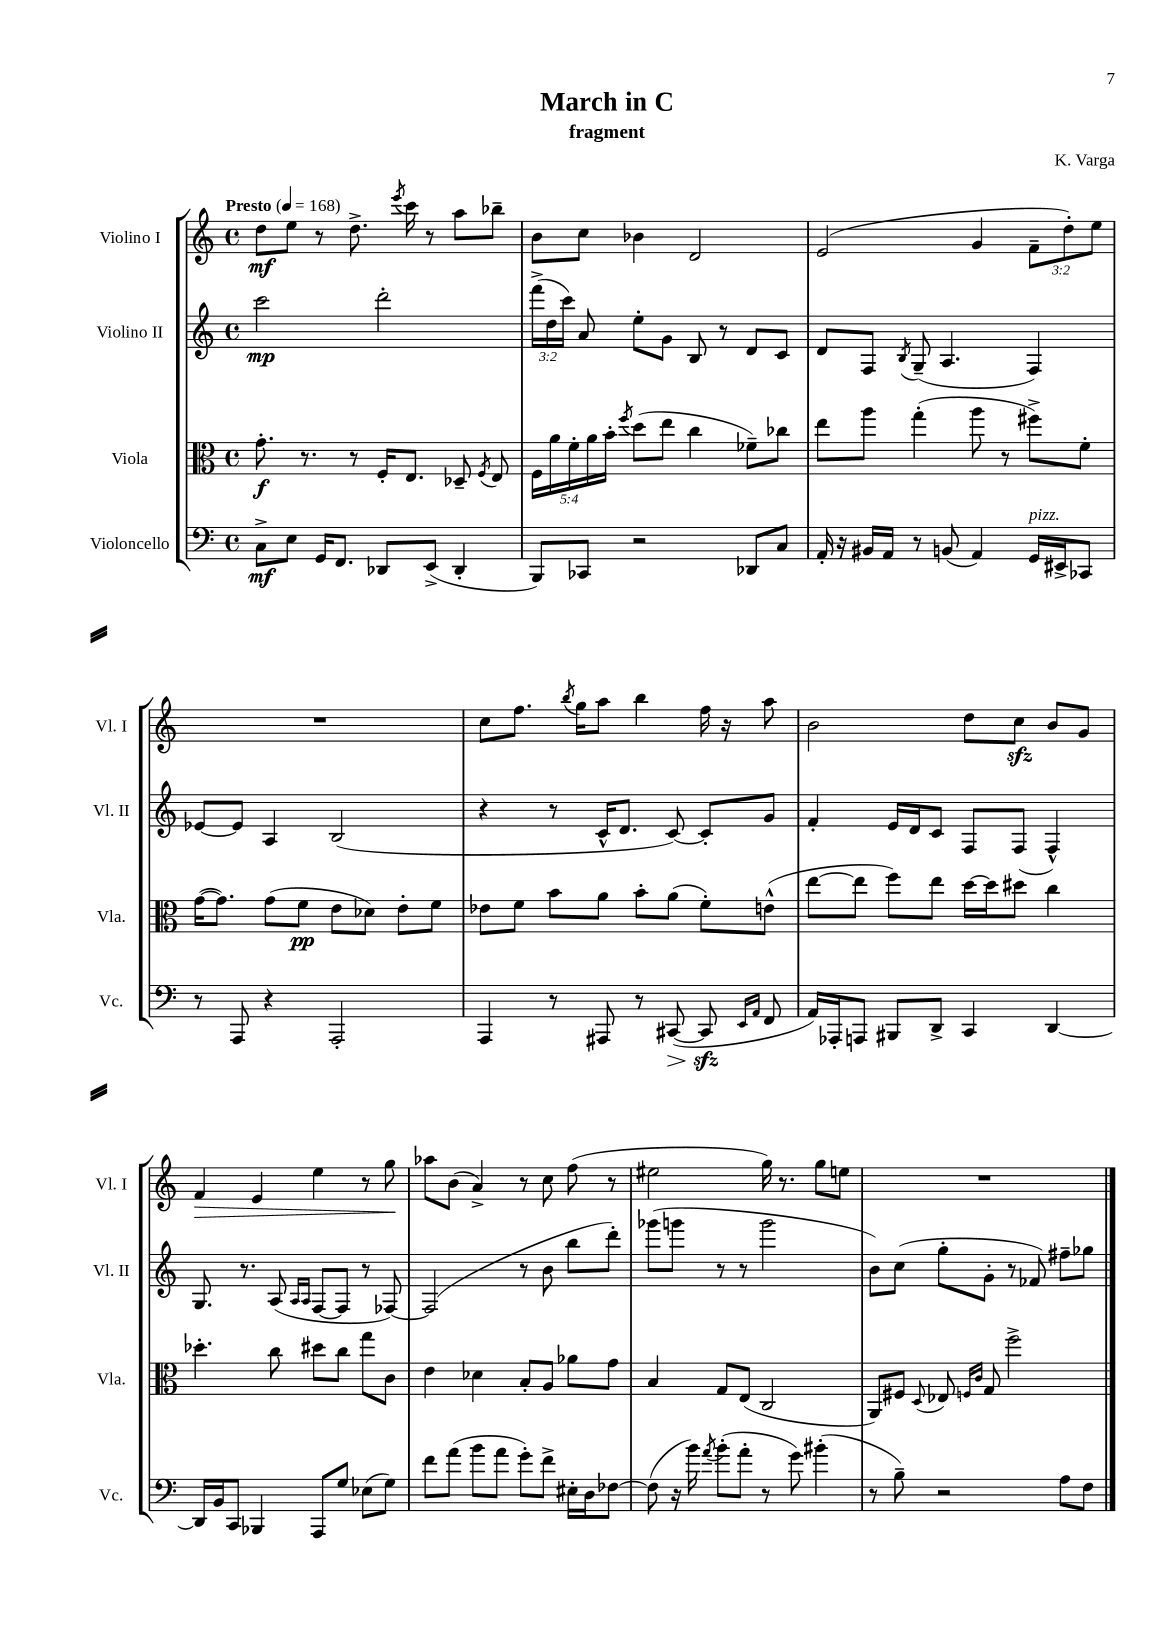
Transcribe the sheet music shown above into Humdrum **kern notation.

**kern	**dynam	**kern	**dynam	**kern	**dynam	**kern	**dynam
*part4	*part4	*part3	*part3	*part2	*part2	*part1	*part1
*staff4	*staff4	*staff3	*staff3	*staff2	*staff2	*staff1	*staff1
*I"Violoncello	*	*I"Viola	*	*I"Violino II	*	*I"Violino I	*
*I'Vc.	*	*I'Vla.	*	*I'Vl. II	*	*I'Vl. I	*
*clefF4	*	*clefC3	*	*clefG2	*	*clefG2	*
*k[]	*	*k[]	*	*k[]	*	*k[]	*
*M4/4	*	*M4/4	*	*M4/4	*	*M4/4	*
*met(c)	*	*met(c)	*	*met(c)	*	*met(c)	*
*MM168	*	*MM168	*	*MM168	*	*MM168	*
=1	=1	=1	=1	=1	=1	=1	=1
!	!	!	!	!	!	!LO:TX:a:B:t=Presto	!
8C^\L	mf	8.g'\	f	2ccc\	mp	8dd\L	mf
8E\J	.	.	.	.	.	8ee\J	.
.	.	8.r	.	.	.	.	.
16GG/KL	.	.	.	.	.	8r	.
8.FF/J	.	.	.	.	.	.	.
.	.	8r	.	.	.	8.dd^\	.
8DD-X/L	.	16F'/KL	.	2ddd'\	.	.	.
.	.	.	.	.	.	8qeee/	.
.	.	8.E/J	.	.	.	16ccc\	.
(8EE^/J	.	.	.	.	.	8r	.
4DD-'/	.	8D-X~/	.	.	.	8aa\L	.
.	.	8qF/	.	.	.	.	.
.	.	8E/	.	.	.	8bb-X~\J	.
=2	=2	=2	=2	=2	=2	=2	=2
8BBB/L)	.	20F\LL	.	(24fff^\LL	.	8b\L	.
.	.	.	.	24dd\	.	.	.
.	.	20a\	.	.	.	.	.
.	.	.	.	24ccc\JJ)	.	.	.
.	.	20f'\	.	.	.	.	.
8CC-X/J	.	.	.	8a/	.	8cc\J	.
.	.	20a\	.	.	.	.	.
.	.	20b'\JJ	.	.	.	.	.
.	.	8qff/	.	.	.	.	.
2r	.	(8dd\L	.	8ee'\L	.	4b-X\	.
.	.	8ee\J	.	8g\J	.	.	.
.	.	4cc\	.	8B/	.	2d/	.
.	.	.	.	8r	.	.	.
8DD-X/L	.	8f-X~\L)	.	8d/L	.	.	.
8C/J	.	8cc-X\J	.	8c/J	.	.	.
=3	=3	=3	=3	=3	=3	=3	=3
16AA'/	.	8ee\L	.	8d/L	.	(2e/	.
16r	.	.	.	.	.	.	.
16BB#X/LL	.	8aa\J	.	8F/J	.	.	.
16AA/JJ	.	.	.	.	.	.	.
.	.	.	.	8qB/	.	.	.
8r	.	(4gg'\	.	(8G~/	.	.	.
(8BBn/	.	.	.	4.A/	.	.	.
4AA/)	.	8aa\	.	.	.	4g/	.
.	.	8r	.	.	.	.	.
!LO:TX:a:i:t=pizz.	!	!	!	!	!	!	!
16GG/LL	.	8ff#X^\L)	.	4F/)	.	12f~\L	.
16EE#X^/J	.	.	.	.	.	.	.
.	.	.	.	.	.	12dd'\)	.
8CC-X/J	.	8f'\J	.	.	.	.	.
.	.	.	.	.	.	12ee\J	.
!!LO:LB:g=z
=4	=4	=4	=4	=4	=4	=4	=4
8r	.	([16g\KL	.	[8e-X/L	.	1r	.
.	.	8.g\J])	.	.	.	.	.
8AAA/	.	.	.	8e-/J]	.	.	.
4r	.	(8g\L	.	4A/	.	.	.
.	.	8f\J	pp	.	.	.	.
2AAA'/	.	8e\L	.	(2B/	.	.	.
.	.	8d-X\J)	.	.	.	.	.
.	.	8e'\L	.	.	.	.	.
.	.	8f\J	.	.	.	.	.
=5	=5	=5	=5	=5	=5	=5	=5
4AAA/	.	8e-X\L	.	4r	.	8cc\L	.
.	.	8f\J	.	.	.	8.ff\J	.
8r	.	8b\L	.	8r	.	.	.
.	.	.	.	.	.	8qbb/	.
.	.	.	.	.	.	16gg\KL	.
8AAA#X/	.	8a\J	.	16c^^/KL	.	8aa\J	.
.	.	.	.	8.d/J	.	.	.
8r	.	8b'\L	.	.	.	4bb\	.
!	!LO:HP:b	!	!	!	!	!	!
([8CC#X/	>	(8a\J	.	[8c/)	.	.	.
8CC#zz/]	.	8f'\L)	.	8c'/L]	.	16ff\	.
.	.	.	.	.	.	16r	.
16qqEE/LL	.	.	.	.	.	.	.
16qqAA/JJ	.	.	.	.	.	.	.
8FF/	]	(8en^^\J	.	8g/J	.	8aa\	.
=6	=6	=6	=6	=6	=6	=6	=6
16AA/LL)	.	[8ee\L	.	4f'/	.	2b\	.
16AAA-X'/J	.	.	.	.	.	.	.
8AAAn/J	.	8ee\J]	.	.	.	.	.
8BBB#X/L	.	8ff\L)	.	16e/LL	.	.	.
.	.	.	.	16d/J	.	.	.
8DD^/J	.	8ee\J	.	8c/J	.	.	.
4CC/	.	[16dd\LL	.	8F/L	.	8dd\L	.
.	.	16dd\J]	.	.	.	.	.
.	.	8dd#X\J	.	(8F/J	.	8cczz\J	.
[4DD/	.	4cc\	.	4F^^/)	.	8b/L	.
.	.	.	.	.	.	8g/J	.
!!LO:LB:g=z
=7	=7	=7	=7	=7	=7	=7	=7
!	!	!	!	!	!	!	!LO:HP:b
16DD/LL]	.	4.dd-X'\	.	8.G/	.	4f/	>
16BB/J	.	.	.	.	.	.	.
8CC/J	.	.	.	.	.	.	.
.	.	.	.	8.r	.	.	.
4BBB-X/	.	.	.	.	.	4e/	.
.	.	8cc\	.	(8A/	.	.	.
.	.	.	.	16qqA/LL	.	.	.
.	.	.	.	16qqA/JJ	.	.	.
8AAA/L	.	8dd#X\L	.	[8F/L	.	4ee\	.
8G/J	.	8cc\J	.	8F/J]	.	.	.
(8E-X\L	.	8gg\L	.	8r	.	8r	.
8G\J)	.	8c\J	.	[8F-X/)	.	8gg\	.
.	.	.	.	.	.	.	]
=8	=8	=8	=8	=8	=8	=8	=8
8f\L	.	4e\	.	(2F-/]	.	8aa-X\L	.
(8a\J	.	.	.	.	.	(8b\J	.
8b\L	.	4d-X\	.	.	.	4a^/)	.
8a\J	.	.	.	.	.	.	.
8g'\L)	.	8B'/L	.	8r	.	8r	.
8f^\J	.	8A/J	.	8b\	.	8cc\	.
16E#X'\LL	.	8a-X\L	.	8bb\L	.	(8ff\	.
16D\J	.	.	.	.	.	.	.
[8F-X\J	.	8g\J	.	8ddd'\J)	.	8r	.
=9	=9	=9	=9	=9	=9	=9	=9
(8F-\]	.	4B/	.	(8ggg-X\L	.	2ee#X\	.
16r	.	.	.	8gggn\J	.	.	.
16b\)	.	.	.	.	.	.	.
8qa/	.	.	.	.	.	.	.
(8b'\L	.	8G/L	.	8r	.	.	.
8a'\J	.	(8E/J	.	8r	.	.	.
8r	.	2C/	.	2ggg\	.	16gg\)	.
.	.	.	.	.	.	8.r	.
8g\)	.	.	.	.	.	.	.
(4b#X'\	.	.	.	.	.	8gg\L	.
.	.	.	.	.	.	8een\J	.
=10	=10	=10	=10	=10	=10	=10	=10
8r	.	8AA/L)	.	8b\L)	.	1r	.
8B~\)	.	8F#X/J	.	(8cc\J	.	.	.
.	.	8qqD/	.	.	.	.	.
2r	.	8E-X/	.	8gg'\L	.	.	.
.	.	16qqFn/LL	.	.	.	.	.
.	.	16qqc/JJ	.	.	.	.	.
.	.	8G/	.	8g'\J	.	.	.
.	.	2ff^\	.	8r	.	.	.
.	.	.	.	8f-X/)	.	.	.
8A\L	.	.	.	8ff#X~\L	.	.	.
8F\J	.	.	.	8gg-X\J	.	.	.
==	==	==	==	==	==	==	==
*-	*-	*-	*-	*-	*-	*-	*-
